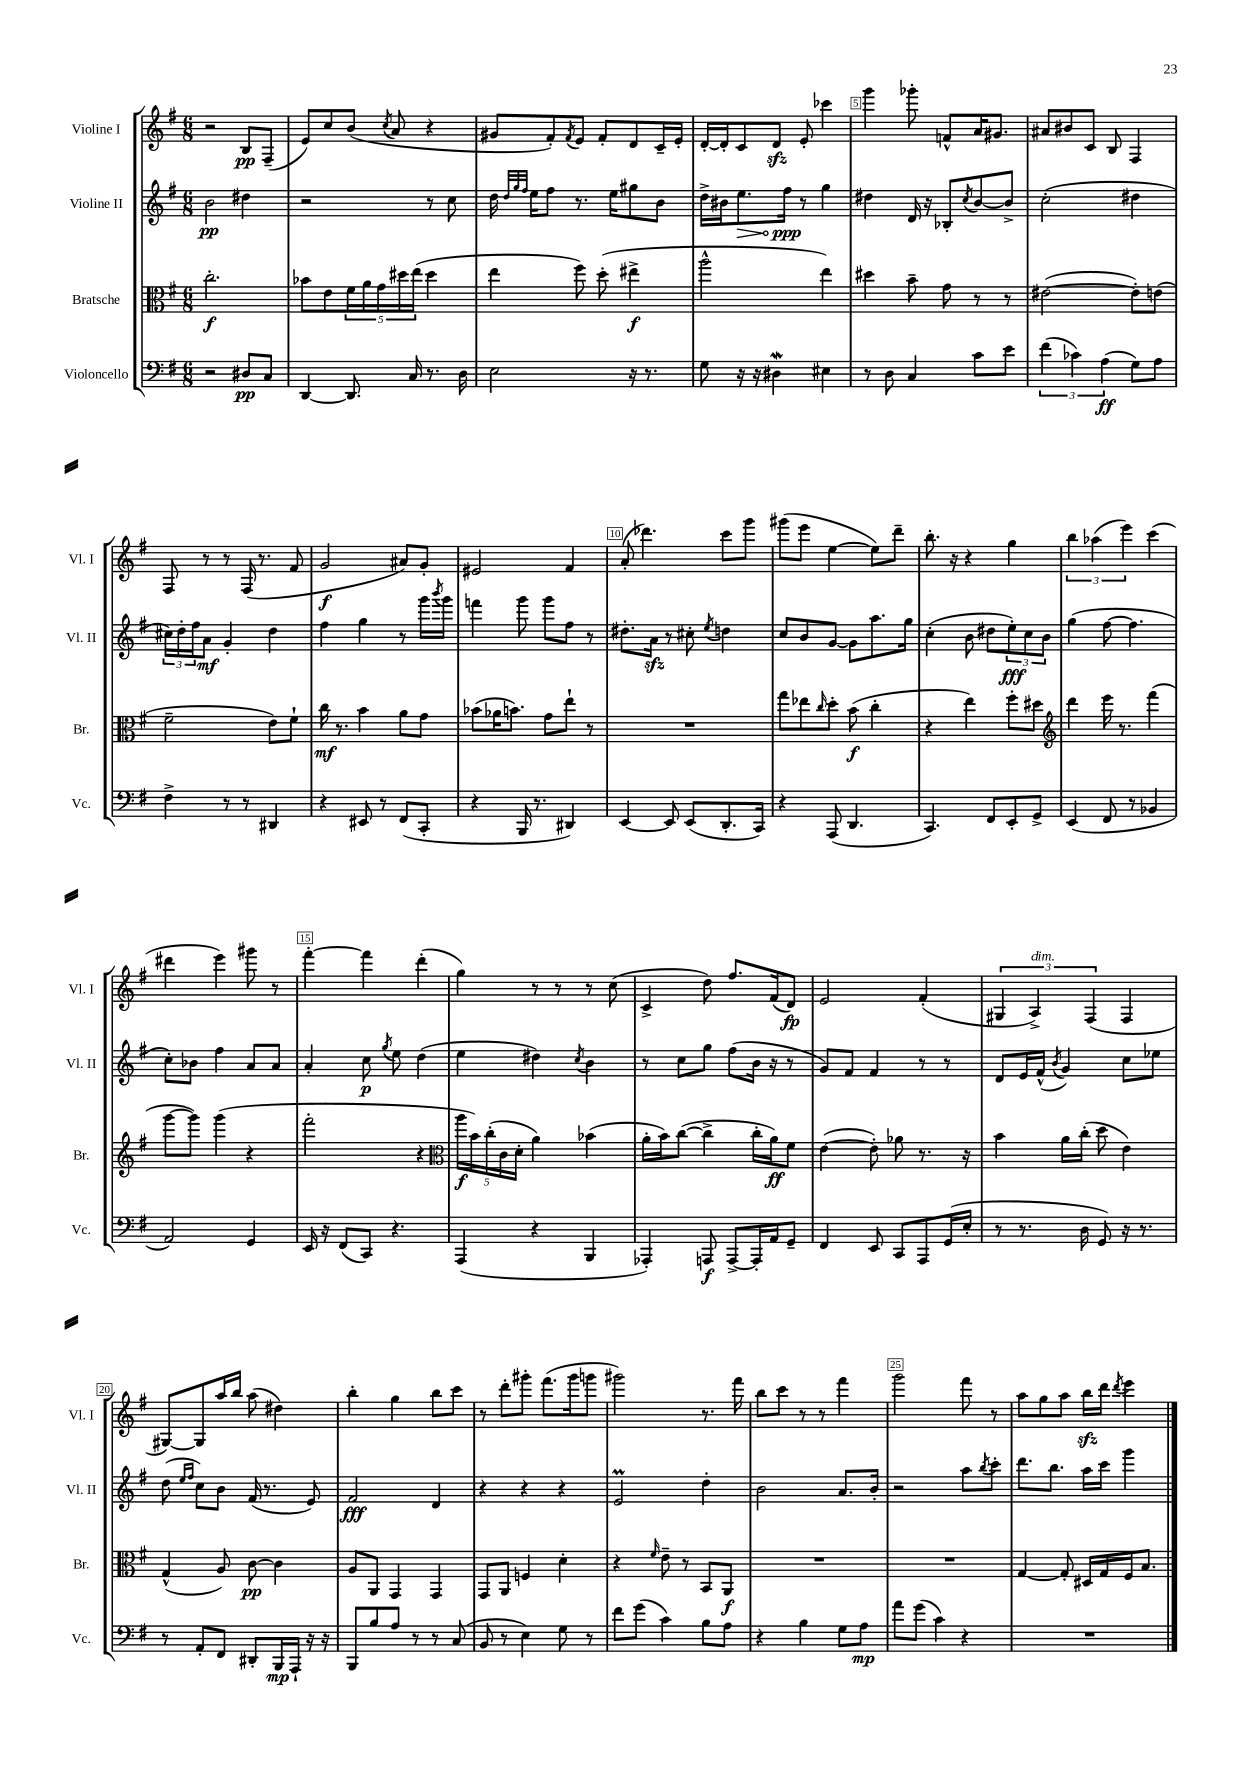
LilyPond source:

<<
\new StaffGroup <<
\new Staff = "s0" \with { instrumentName = "Violine I" shortInstrumentName = "Vl. I" } {
    \clef treble \key g \major \numericTimeSignature \time 6/8
    r2 b8\pp fis8--( |
    e'8) c''8 b'8( \acciaccatura { c''8 } a'8 r4 |
    gis'8 fis'8-.) \acciaccatura { fis'8 } e'8 fis'8-. d'8 c'16-- e'16-. |
    d'16~-. d'16-. c'8 d'8\sfz e'8-. ces'''4 |
    g'''4 ges'''8-. f'8-^ a'16 gis'8. |
    ais'8 bis'8 c'8 b8 fis4 |
    fis8 r8 r8 fis16( r8. fis'8 |
    g'2\f ais'8) g'8-. |
    eis'2 fis'4 |
    a'8-.( des'''4.) c'''8 g'''8 |
    gis'''8( e'''8 e''4~ e''8) d'''8-- |
    b''8.-. r16 r4 g''4 |
    \tuplet 3/2 { b''4 aes''4( e'''4) } c'''4( |
    dis'''4 e'''4) gis'''8 r8 |
    fis'''4~-. fis'''4 d'''4-.( |
    g''4) r8 r8 r8 c''8( |
    c'4-> d''8) fis''8. fis'16( d'8\fp) |
    e'2 fis'4-.( |
    \tuplet 3/2 { gis4 a4->^\markup { \italic "dim." }) fis4( } fis4 |
    gis8~) gis8 a''16 b''16 a''8( dis''4) |
    b''4-. g''4 b''8 c'''8 |
    r8 d'''8-. gis'''8-. fis'''8.( gis'''16 g'''8 |
    gis'''2) r8. fis'''16 |
    b''8 c'''8 r8 r8 fis'''4 |
    g'''2 fis'''8 r8 |
    a''8 g''8 a''8 b''16\sfz d'''16 \acciaccatura { d'''8 } e'''4 \bar "|." |
}
\new Staff = "s1" \with { instrumentName = "Violine II" shortInstrumentName = "Vl. II" } {
    \clef treble \key g \major \numericTimeSignature \time 6/8
    b'2\pp dis''4 |
    r2 r8 c''8 |
    d''16 \grace { d''32 g''32 fis''32 } e''16 fis''8 r8. e''16 gis''8 b'8 |
    d''16-> bis'16 \once \override Hairpin.circled-tip = ##t e''8.\> fis''16\ppp\! r8 g''4 |
    dis''4 d'16 r16 bes8-. \acciaccatura { c''8 } b'8~ b'8-> |
    c''2-.( dis''4 |
    \tuplet 3/2 { cis''16) d''16-. fis''16 } a'8\mf g'4-. d''4 |
    fis''4 g''4 r8 g'''16 \acciaccatura { b'''8 } g'''16 |
    f'''4 g'''8 g'''8 fis''8 r8 |
    dis''8.-. a'16\sfz r8 cis''8-. \acciaccatura { e''8 } d''4 |
    c''8 b'8 g'8~ g'8 a''8. g''16 |
    c''4-.( b'8 dis''8 \tuplet 3/2 { e''8-.\fff) c''8 b'8 } |
    g''4( fis''8~ fis''4. |
    c''8-.) bes'8 fis''4 a'8 a'8 |
    a'4-. c''8\p \acciaccatura { g''8 } e''8 d''4( |
    e''4 dis''4) \acciaccatura { c''8 } b'4 |
    r8 c''8 g''8 fis''8( b'16 r16 r8 |
    g'8) fis'8 fis'4 r8 r8 |
    d'8 e'16 fis'16-^( \acciaccatura { b'8 } g'4) c''8 ees''8 |
    d''8( \grace { e''16 fis''16 } c''8) b'8 fis'16( r8. e'8) |
    fis'2\fff d'4 |
    r4 r4 r4 |
    e'2\prall d''4-. |
    b'2 a'8. b'16-. |
    r2 a''8 \acciaccatura { b''8 } c'''8-. |
    d'''8. b''8. a''16 c'''16 g'''4 \bar "|." |
}
\new Staff = "s2" \with { instrumentName = "Bratsche" shortInstrumentName = "Br." } {
    \clef alto \key g \major \numericTimeSignature \time 6/8
    c''2.-.\f |
    bes'8 e'8 \tuplet 5/4 { fis'16 a'16 g'16 dis''16 e''16( } dis''4 |
    e''4 fis''8) d''8-.( eis''4->\f |
    a''2-^ e''4) |
    dis''4 b'8-- g'8 r8 r8 |
    eis'2~( eis'8-.) e'8( |
    fis'2-- e'8) fis'8-! |
    c''16\mf r8. b'4 a'8 g'8 |
    bes'8( aes'16 b'8.) g'8 e''8-! r8 |
    R2. |
    g''8 ees''8 \grace { c''16 } d''8-. b'8\f( c''4-. |
    r4 e''4) fis''8-. dis''8 |
    \clef treble d'''4 e'''16 r8. fis'''4( |
    g'''8~ g'''8) g'''4( r4 |
    fis'''2-. r4 |
    \clef alto \tuplet 5/4 { a''16\f b'16) c''16-.( c'16 d'16-. } a'4) bes'4( |
    a'16-. b'16) c''8~( c''4-> c''16-. a'16\ff) fis'8 |
    e'4~( e'8-.) aes'8 r8. r16 |
    b'4 a'16 c''16-.( d''8 e'4) |
    g4-^( a8) c'8~\pp c'4 |
    a8 a,8 g,4 g,4 |
    g,8 a,8 f4 d'4-. |
    r4 \grace { fis'16 } e'8-- r8 b,8 a,8\f |
    R2. |
    R2. |
    g4~ g8-. dis16 g16 fis16 b8. \bar "|." |
}
\new Staff = "s3" \with { instrumentName = "Violoncello" shortInstrumentName = "Vc." } {
    \clef bass \key g \major \numericTimeSignature \time 6/8
    r2 dis8\pp c8 |
    d,4~ d,8. c16 r8. d16 |
    e2 r16 r8. |
    g8 r16 r16 dis4\mordent eis4 |
    r8 d8 c4 c'8 e'8 |
    \tuplet 3/2 { fis'4( ces'4) a4\ff( } g8) a8 |
    fis4-> r8 r8 dis,4 |
    r4 eis,8 r8 fis,8( c,8-. |
    r4 b,,16 r8. dis,4) |
    e,4~ e,8 e,8( d,8.-. c,16) |
    r4 a,,8( d,4. |
    c,4.) fis,8 e,8-. g,8-> |
    e,4( fis,8 r8 bes,4 |
    a,2) g,4 |
    e,16 r16 fis,8( c,8) r4. |
    a,,4( r4 b,,4 |
    aes,,4-.) a,,8\f a,,8~-> a,,16-. a,16 g,8-- |
    fis,4 e,8 c,8 a,,8 g,16( e16-. |
    r8 r8. d16 g,8) r16 r8. |
    r8 a,8-. fis,8 dis,8-. b,,16\mp a,,16-! r16 r16 |
    b,,8 b8 a8 r8 r8 c8( |
    b,8 r8 e4) g8 r8 |
    fis'8 g'8( c'4) b8 a8 |
    r4 b4 g8 a8\mp |
    a'8 g'8( c'4) r4 |
    R2. \bar "|." |
}
>>
>>
\layout { \context { \Score \override BarNumber.break-visibility = ##(#f #t #t) barNumberVisibility = #(every-nth-bar-number-visible 5) \override BarNumber.stencil = #(make-stencil-boxer 0.1 0.3 ly:text-interface::print) } }
